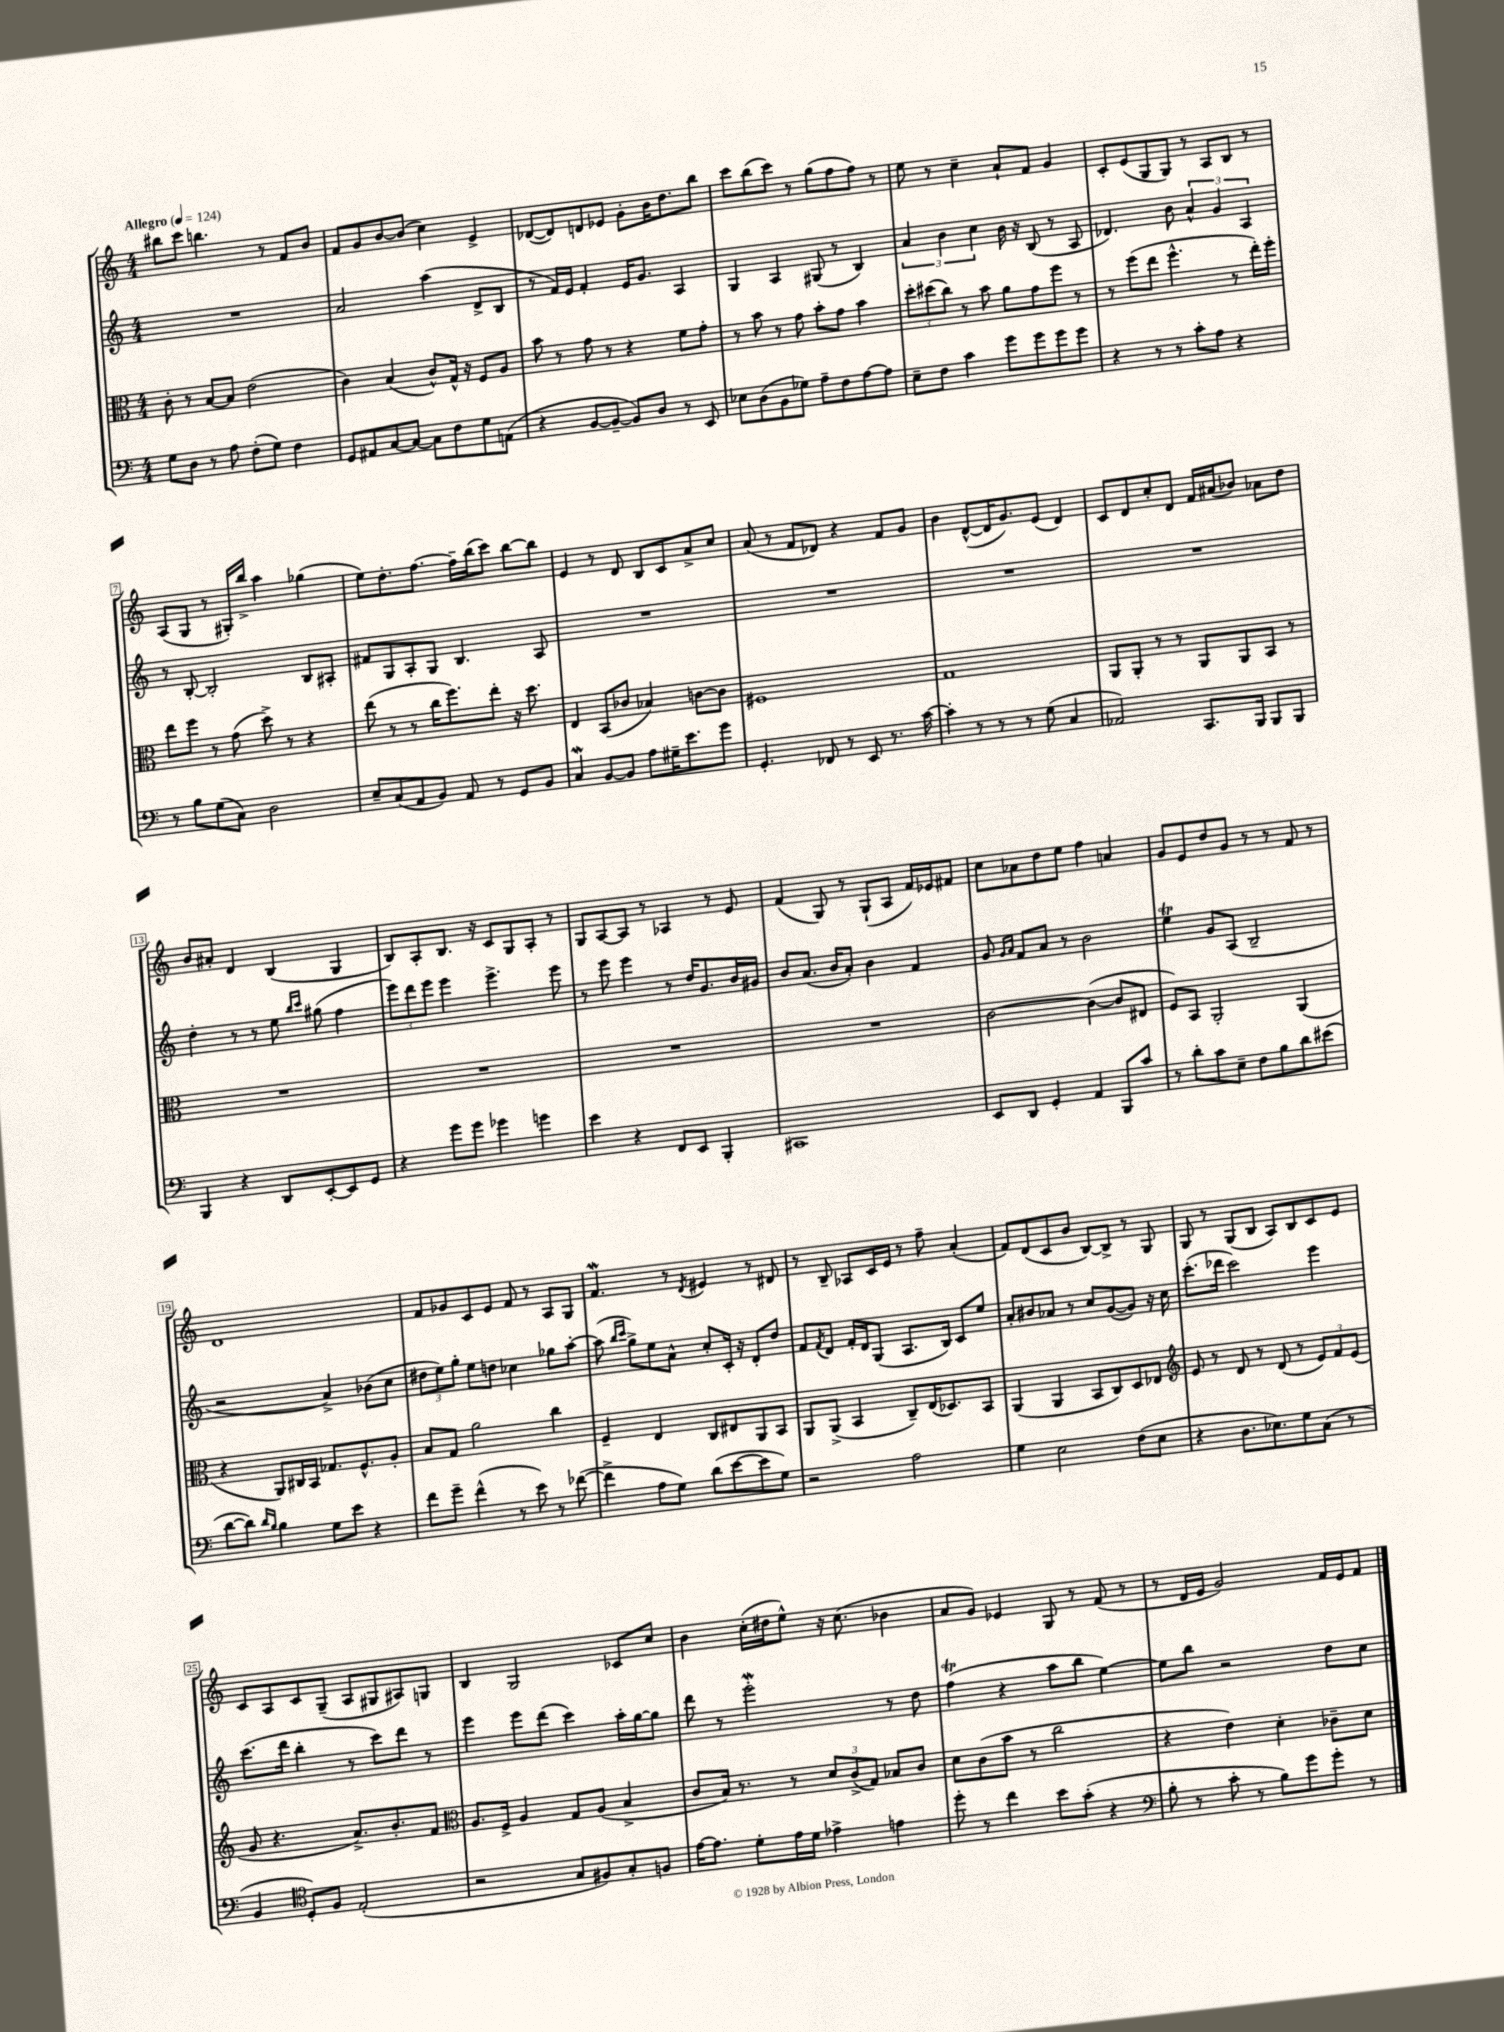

**kern	**kern	**kern	**kern
*staff4	*staff3	*staff2	*staff1
*clefF4	*clefC3	*clefG2	*clefG2
*k[]	*k[]	*k[]	*k[]
*M4/4	*M4/4	*M4/4	*M4/4
*MM124	*MM124	*MM124	*MM124
8G	8c'	1r	8bb#
8D	8r	.	8ccc
8r	[8B	.	4.bb
8A	8B]	.	.
(8F'	(2e	.	.
8G)	.	.	8r
4F	.	.	8f
.	.	.	8b
=	=	=	=
8GG	4c)	2a	8f
8AA#	.	.	8g
[8C	(4B	.	[8b
8C_	.	.	(8b]
8C]	8c^^)	(4aa	4cc)
8F	16G^^	.	.
.	16r	.	.
8G	8F	8d^	4e^
(8AA	8A	8B	.
=	=	=	=
4r	8b	8r	([8d-
.	8r	16f)	8d-])
.	.	16e	.
[8BB	8g	4f'	8d
8BB~_	8r	.	8e-
8BB])	4r	16e	8g'
.	.	8.g	.
8D	.	.	16b
.	.	.	8.dd
8r	8f	4A	.
8EE	8g'	.	8bb
=	=	=	=
8E-	8r	4G	8ccc
(8D	8b	.	(8bb
8BB	8r	4A	8ccc)
8G-)	8g	.	8r
8A~	8b'	(8G#	(8gg
8F	8g	8r	8ff
[8A	4b	4B)	8ff)
8A]	.	.	8r
=	=	=	=
8E~	12dd'	6a	8ee
.	(12dd#	.	.
8F	.	.	8r
.	12cc)	6b	.
4c	8r	.	4cc~
.	.	6cc	.
.	8b	.	.
8g	8a	16b	8a`
.	.	16r	.
8g	8g	(8B	8f
8g	8ff	8r	4g
8g	8r	8A	.
=	=	=	=
4r	8r	4.d-)	8c'
.	(8ff	.	(8e
8r	8ee	.	8G
8r	4.ff^^	8b	8G)
8c'	.	6a^^	8r
8A	.	.	8A
.	.	6g	.
4r	8r	.	8B
.	.	6A	.
.	16ee')	.	8r
.	16ff'	.	.
=	=	=	=
8r	8ee	8r	(8A
8B	8ff	[8B'	8G
(8G	8r	2B']	8r
8C)	(8g	.	16G#')
.	.	.	16bb^
2D	8dd^)	.	4aa
.	8r	.	.
.	4r	8B	(4gg-
.	.	8A#'	.
=	=	=	=
8E~	(8ee	8f#	8ee)
(8C	8r	8G	8.dd'
8AA	8r	8A'	.
.	.	.	[8.ff
8BB)	16cc	8G	.
.	8.ff)	.	.
8AA	.	4.B	16ff~]
.	.	.	(16bb
8r	8ee'	.	8ccc)
8GG	16r	.	[8bb
.	8.dd	.	.
8BB	.	8A	8bb]
=	=	=	=
4C	4E	1r	4e
[8BB	(8BB	.	8r
8BB]	8c-	.	8d
8A	4B-)	.	8B
16G#~	.	.	8c
8.e	.	.	.
.	[8c	.	8a^
8g	8c]	.	8cc
=	=	=	=
4.GG'	1F#	1r	(8a
.	.	.	8r
.	.	.	8f
8FF-	.	.	8d-)
8r	.	.	4r
8EE	.	.	.
8.r	.	.	8f
.	.	.	8g
[16c	.	.	.
=	=	=	=
4c']	1G	1r	4b
8r	.	.	([8d^^
8r	.	.	16d]
.	.	.	8.g)
8r	.	.	.
(8G	.	.	(8e
4C	.	.	4d)
=	=	=	=
2AA-)	8AA	1r	8c
.	8AA'	.	8d
.	8r	.	8cc'
.	8r	.	8d
8.CC	8AA	.	16f
.	.	.	(16a#
.	8AA	.	8b-)
16BBB	.	.	.
8BBB	8BB	.	8a-
8BBB	8r	.	8dd
=	=	=	=
4BBB	1r	4dd'	8b
.	.	.	8a#'
4r	.	8r	4d
.	.	8r	.
8DD	.	8ee	(4B
.	.	16qqbb	.
.	.	16qqccc	.
[8EE'	.	(8gg#	.
8EE]	.	4ff	4G
8GG	.	.	.
=	=	=	=
4r	1r	12eee)	8B)
.	.	12ddd	.
.	.	.	8A'
.	.	12eee	.
8g	.	4eee	8.B
8g	.	.	.
.	.	.	16r
4g-	.	4.eee^	8c
.	.	.	8G
4g	.	.	8A'
.	.	8eee	8r
=	=	=	=
4e	1r	8r	8G
.	.	8eee	[8A
4r	.	4eee	8A]
.	.	.	8r
8FF	.	8r	4A-
8EE	.	16dd	.
.	.	8.g	.
4BBB'	.	.	8r
.	.	16b	8e
.	.	16g#	.
=	=	=	=
1CC#	1r	8b	(4f
.	.	(8.a	.
.	.	.	8G)
.	.	16b	.
.	.	8a')	8r
.	.	4b	(8G`
.	.	.	8A
.	.	4f	16f)
.	.	.	16e-
.	.	.	8f#
=	=	=	=
8EE	[2c	8g	8cc
.	.	16qqg	.
.	.	16qqa	.
8DD	.	8f	8a-
4GG'	.	8a	8dd
.	.	8r	8ee
4AA	(4c_	2b	4ff
8BBB	8c]	.	4a
8c	8E#	.	.
=	=	=	=
8r	8F)	4ee	8g
8d'	8BB	.	8e
8c	2AA'	8g	8dd
8E~	.	(8A	8g
8F	.	2B~	8r
8B	.	.	8r
8d	(4AA	.	8f
(8e#	.	.	8r
=	=	=	=
[8d	4r	2r	1d
8d])	.	.	.
16qqd	.	.	.
16qqB	.	.	.
4B	8AA)	.	.
.	16C#	.	.
.	16BB	.	.
8G	8.G-	4a^)	.
8e	.	.	.
.	8.F^^	.	.
4r	.	(8b-	.
.	8A'	8cc	.
=	=	=	=
8f	8B	12dd#	8f
.	.	12ee)	.
8g~	8G	.	8g-
.	.	12gg'	.
(4f^^	2a	8ee	8c
.	.	8dd	8e
8r	.	4cc-	8f
8e)	.	.	8r
8r	4cc	8gg-	8A
([8f-	.	[8aa'	8G
=	=	=	=
4f-^]	4F~	(8aa]	4.f
.	.	16qqbb	.
.	.	16qqccc	.
.	.	8gg^)	.
8A	4E	8ee	.
8G)	.	8a^^	8r
.	.	.	8qd
(8d	8C	8cc'	4e#
[8e	8E#	16c'	.
.	.	16r	.
8e]	8AA	8d'	8r
8G)	8BB	8dd	8d#
=	=	=	=
2r	8AA	8f	8r
.	.	8qf	.
.	(8AA^	8d	8B~
.	4BB	16f'	8A-
.	.	16d	.
.	.	(8G	16c
.	.	.	16e
2A	8C~)	8.A	8r
.	(16E	.	8ff~
.	8.D-)	16B)	.
.	.	8c	(4a'
.	8BB	8ee	.
=	=	=	=
4G	(4AA	8a'	8f)
.	.	8b#	(8d
2E	4AA	8a-	8c
.	.	8r	8b
.	8BB	8cc	[8B)
.	8C)	([8g	8B^]
(8F	8D	8g])	8r
8E	8E-	16r	8G
.	.	16cc	.
=	=	=	=
*	*clefG2	*	*
4r	8e	(8.ccc'	8G
.	8r	.	8r
.	.	16ddd-	.
8.D	8d	2ccc)	(8G
.	8r	.	8B
8.E-)	.	.	.
.	(8d	.	8A)
8G	8r	.	8B
(8C	12e)	4eee	8c
.	12f	.	.
8r	.	.	8e
.	(12e	.	.
=	=	=	=
4BB	8g	(8.ccc	8c
.	4.r	.	8A
.	.	16ddd	.
*clefC4	*	*	*
8D')	.	4bb'	8c
8F	.	.	(8G~
(2E'	8.a^)	8r	8A
.	.	8ccc)	8G#
.	8.b'	.	.
.	.	8ddd	8A#)
.	8f	8r	8G
=	=	=	=
*	*clefC3	*	*
2r	8.A	4eee	4B
.	16F^	.	.
.	4A	8eee	2G
.	.	(8ddd	.
8G	8G	4ccc)	.
8F#)	(8A	.	.
8G'	4B^	16aa'	8c-
.	.	[16gg	.
8F	.	8gg]	8cc
=	=	=	=
[16e	8c	8ddd	4b
8.e]	.	.	.
.	16B)	8r	.
.	8.r	.	.
8d'	.	2eee'	(16cc'
.	.	.	16dd#
16e	8r	.	8ee^^)
16d	.	.	.
4e-^	12d	.	16r
.	.	.	(8.cc
.	(12c^	.	.
.	12G)	.	.
4e	8B-	8r	4b-
.	8c	8dd	.
=	=	=	=
8dd'	8d	(4ff	8a
8r	(8c	.	8g)
4cc	8b	4r	4e-
.	8r	.	.
8b	2cc	8aa	8G
(8g'	.	8bb	8r
4r	.	[4ee)	(8f
.	.	.	8r
=	=	=	=
*clefF4	*	*	*
8B'	4r	8ee]	8r
8r	.	8bb	16d
.	.	.	16e
8c'	4e)	2r	2g)
8r	.	.	.
8B)	4d'	.	.
8g	.	.	.
8g'	8c-~	8dd	16f
.	.	.	16e
8r	8d	8cc	8f
==	==	==	==
*-	*-	*-	*-
